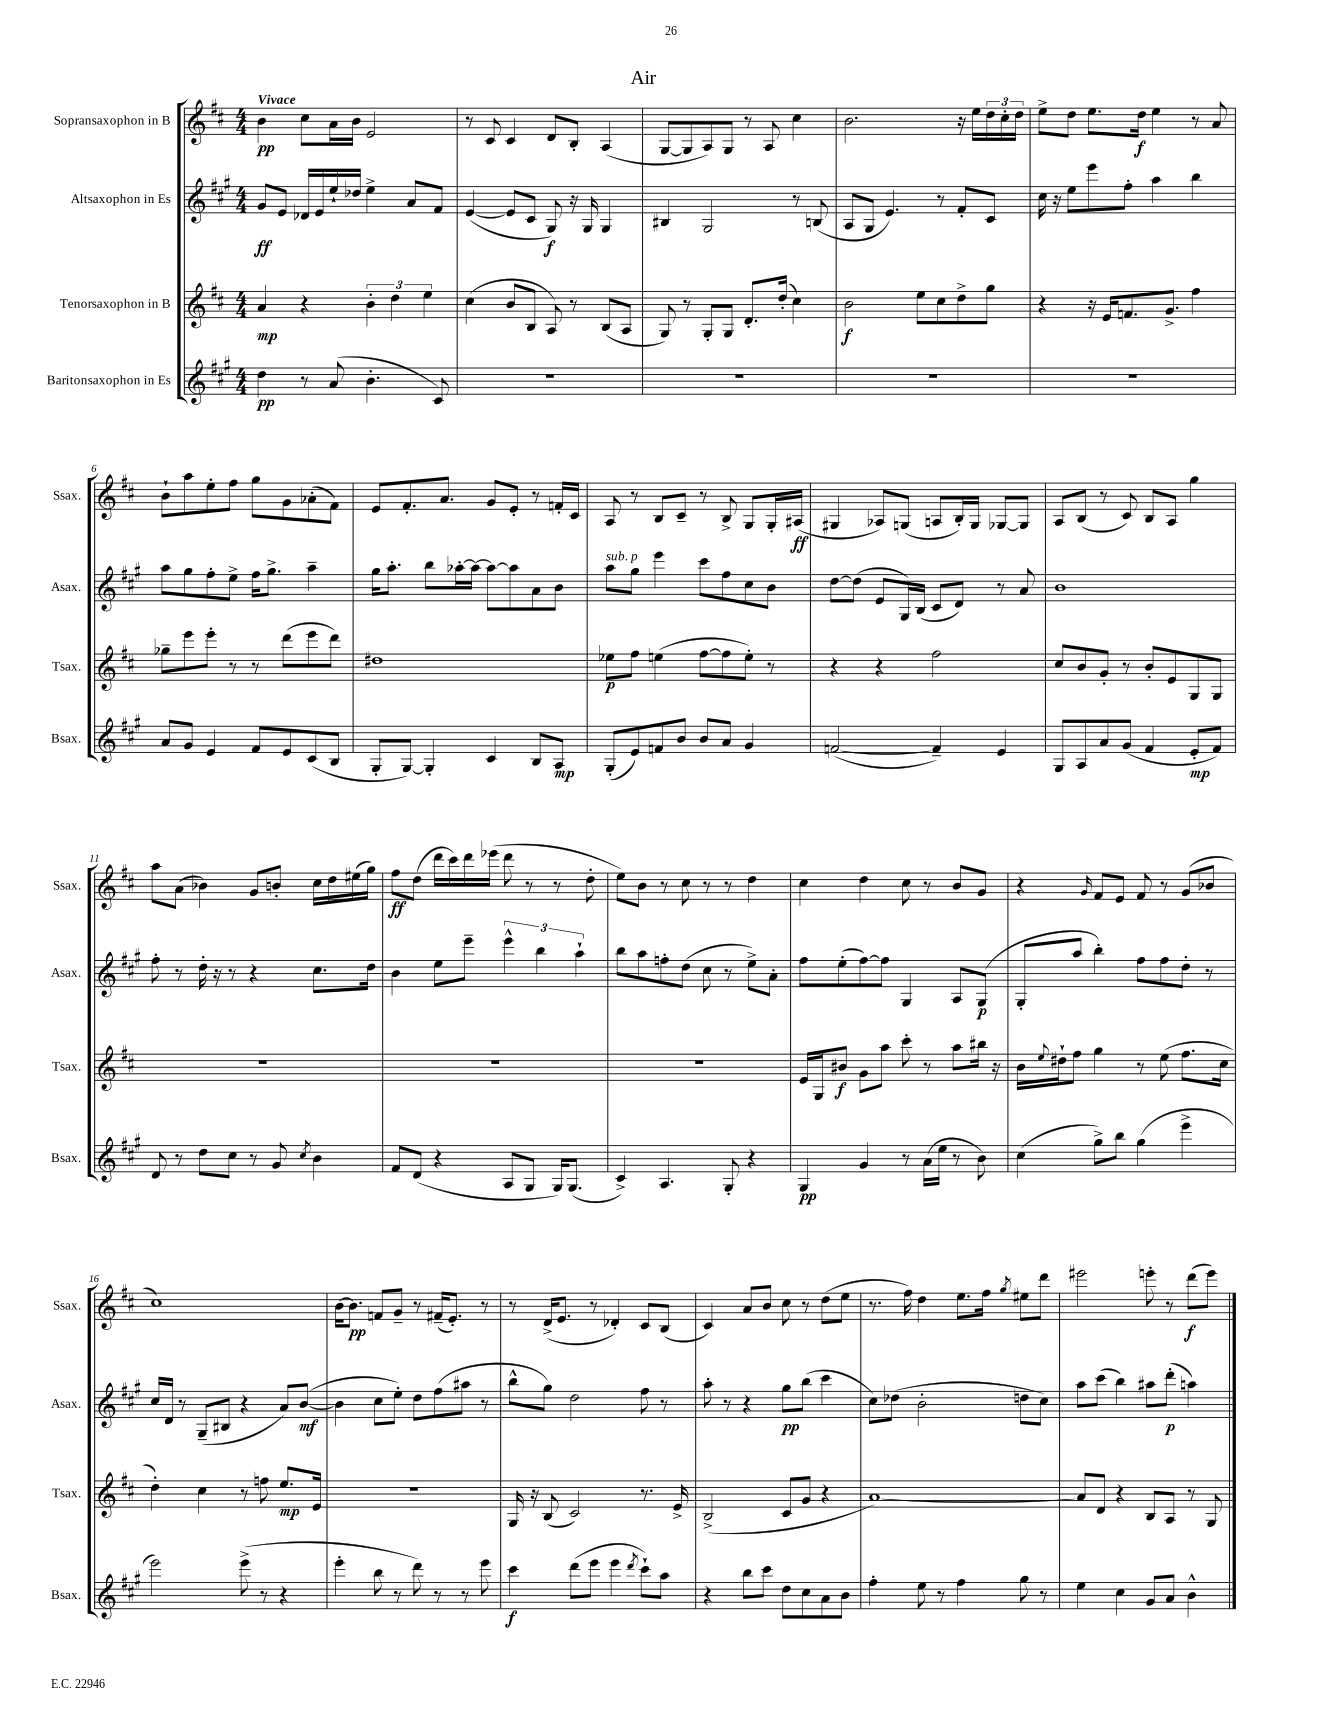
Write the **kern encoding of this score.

**kern	**kern	**kern	**kern
*staff4	*staff3	*staff2	*staff1
*clefG2	*clefG2	*clefG2	*clefG2
*k[f#c#g#]	*k[f#c#]	*k[f#c#g#]	*k[f#c#]
*M4/4	*M4/4	*M4/4	*M4/4
4dd	4a	8g#	4b
.	.	8e	.
8r	4r	16d-	8cc#
.	.	16e	.
(8a	.	16ee`	16a
.	.	16dd-	16b
4.b'	6b'	4ee^	2e
.	6dd	.	.
.	.	8a	.
.	6ee	.	.
8c#)	.	8f#	.
=	=	=	=
1r	(4cc#	([4e	8r
.	.	.	8c#
.	8b	8e]	4c#
.	8B	8c#	.
.	8A)	8G#)	8d
.	8r	16r	8B'
.	.	16G#	.
.	(8B	4G#	(4A
.	8A	.	.
=	=	=	=
1r	8G)	4B#	[8G
.	8r	.	8G]
.	8G'	2G#	8A)
.	8G	.	8G
.	8.d'	.	8r
.	.	.	8A
.	(16dd'	.	.
.	4cc#)	8r	4cc#
.	.	(8B	.
=	=	=	=
1r	2b	8A	2.b
.	.	8G#	.
.	.	4.e)	.
.	8ee	.	.
.	8cc#	8r	.
.	8dd^	8f#'	16r
.	.	.	16ee
.	8gg	8c#	24dd
.	.	.	24cc#'
.	.	.	24dd
=	=	=	=
1r	4r	16cc#	8ee^
.	.	16r	.
.	.	8ee	8dd
.	16r	8eee	8.ee
.	16e	.	.
.	8.f	8ff#'	.
.	.	.	16dd
.	.	4aa	4ee
.	8.g^	.	.
.	4ff#	4bb	8r
.	.	.	8a
=	=	=	=
8a	8gg-~	8aa	8b`
8g#	8eee	8gg#	8aa
4e	8eee'	8ff#'	8ee'
.	8r	8ee^	8ff#
8f#	8r	16ff#	8gg
.	.	8.gg#^	.
8e	(8ddd	.	8g
(8c#	8eee	4aa~	(8a-'
8B	8ddd)	.	8f#)
=	=	=	=
8G#'	1dd#	16gg#	8e
.	.	8.aa'	.
[8G#)	.	.	8.f#'
4G#']	.	8bb	.
.	.	.	8.a
.	.	[16aa-'	.
.	.	16aa-_	.
4c#	.	8aa-_	8g
.	.	8aa-]	8e'
8B	.	8a	8r
8A	.	8b	16f'
.	.	.	16c#
=	=	=	=
(8G#'	8ee-	8aa	8A
8e)	8ff#	8gg#	8r
8f	(4ee	4eee	8B
8b	.	.	8c#~
8b	[8ff#	8ccc#	8r
8a	8ff#]	8ff#	8B^
4g#	8ee')	8cc#	8G
.	8r	8b	16G'
.	.	.	(16A#
=	=	=	=
([2f	4r	[8dd	4G#
.	.	(8dd]	.
.	4r	8e	8A-)
.	.	16G#)	(8G
.	.	(16B	.
4f~])	2ff#	8c#	8A
.	.	8d)	16B')
.	.	.	16G
4e	.	8r	[8G-
.	.	8a	8G-]
=	=	=	=
8G#	8cc#	1b	8A
8A	8b	.	(8B
8a	8g'	.	8r
(8g#	8r	.	8c#)
4f#	8b'	.	8B
.	8e	.	8A
8e'	8G	.	4gg
8f#)	8G	.	.
=	=	=	=
8d	1r	8ff#'	8aa
8r	.	8r	(8a
8dd	.	16dd'	4b-)
.	.	16r	.
8cc#	.	8r	.
8r	.	4r	8g
8g#	.	.	8b'
8qcc#	.	.	.
4b	.	8.cc#	16cc#
.	.	.	16dd
.	.	.	(16ee#
.	.	16dd	16gg)
=	=	=	=
8f#	1r	4b	8ff#
(8d	.	.	(8dd
4r	.	8ee	16ddd
.	.	.	16ccc#)
.	.	8eee~	16ddd
.	.	.	(16eee-
8A	.	6eee^^	8ddd
8G#	.	.	8r
.	.	6bb	.
16G#)	.	.	8r
(8.G#	.	.	.
.	.	6aa`	.
.	.	.	8dd'
=	=	=	=
4c#^)	1r	8bb	8ee)
.	.	8aa	8b
4.A	.	8ff'	8r
.	.	(8dd	8cc#
.	.	8cc#	8r
8G#'	.	8r	8r
4r	.	8ee^)	4dd
.	.	8a'	.
=	=	=	=
4G#	16e	8ff#	4cc#
.	16G	.	.
.	8b#	(8ee'	.
4g#	8g	[8ff#)	4dd
.	8aa	8ff#]	.
8r	8ccc#'	4G#	8cc#
(16a	8r	.	8r
16ee	.	.	.
8r	8aa	8A	8b
8b)	16bb#	(8G#	8g
.	16r	.	.
=	=	=	=
(4cc#	16b	8G#'	4r
.	8qqee	.	.
.	16dd#`	.	.
.	8ff#	8aa	.
.	.	.	16qqg
8gg#^)	4gg	4bb')	8f#
8bb	.	.	8e
(4gg#	8r	8ff#	8f#
.	(8ee	8ff#	8r
4eee^	8.ff#	8dd'	(8g
.	.	8r	8b-
.	16cc#	.	.
=	=	=	=
2eee)	4dd')	16cc#	1cc#)
.	.	16d	.
.	.	8r	.
.	4cc#	(8G#~	.
.	.	8B#	.
(8eee^	8r	4r	.
8r	8ff	.	.
4r	8.ee	8a)	.
.	.	([8b	.
.	16e	.	.
=	=	=	=
4eee'	1r	4b]	[16b
.	.	.	8.b]
8bb	.	8cc#	8f
8r	.	8ee')	8g~
8ddd)	.	8dd	8r
8r	.	(8ff#	(16f#~
.	.	.	8.e')
8r	.	8aa#	.
8eee	.	8r	8r
=	=	=	=
4ccc#	16G	8bb^^	8r
.	16r	.	.
.	(8B	8gg#)	(16d^
.	.	.	8.e
(8ddd	2c#)	2dd	.
8eee	.	.	8r
4eee	.	.	4d-')
8qddd	.	.	.
8ccc#`)	8.r	8ff#	8c#
8aa	.	8r	(8B
.	16e^	.	.
=	=	=	=
4r	(2B^	8aa'	4c#)
.	.	8r	.
8bb	.	4r	8a
8ccc#	.	.	8b
8dd	8c#	8gg#	8cc#
8cc#	8g	(8bb	8r
8a	4r	4ccc#	(8dd
8b	.	.	8ee
=	=	=	=
4ff#'	[1a)	8cc#)	8.r
.	.	(8dd-	.
.	.	.	16ff#)
8ee	.	2b'	4dd
8r	.	.	.
4ff#	.	.	8.ee
.	.	.	16ff#
.	.	.	8qgg
8gg#	.	8dd	8ee#
8r	.	8cc#)	8ddd
=	=	=	=
4ee	8a]	8aa	2eee#
.	8d	(8ccc#	.
4cc#	4r	4bb)	.
8g#	8B	8aa#	8eee'
8a	8A	(8ddd'	8r
4b^^	8r	4aa)	(8ddd
.	8G	.	8eee)
==	==	==	==
*-	*-	*-	*-
